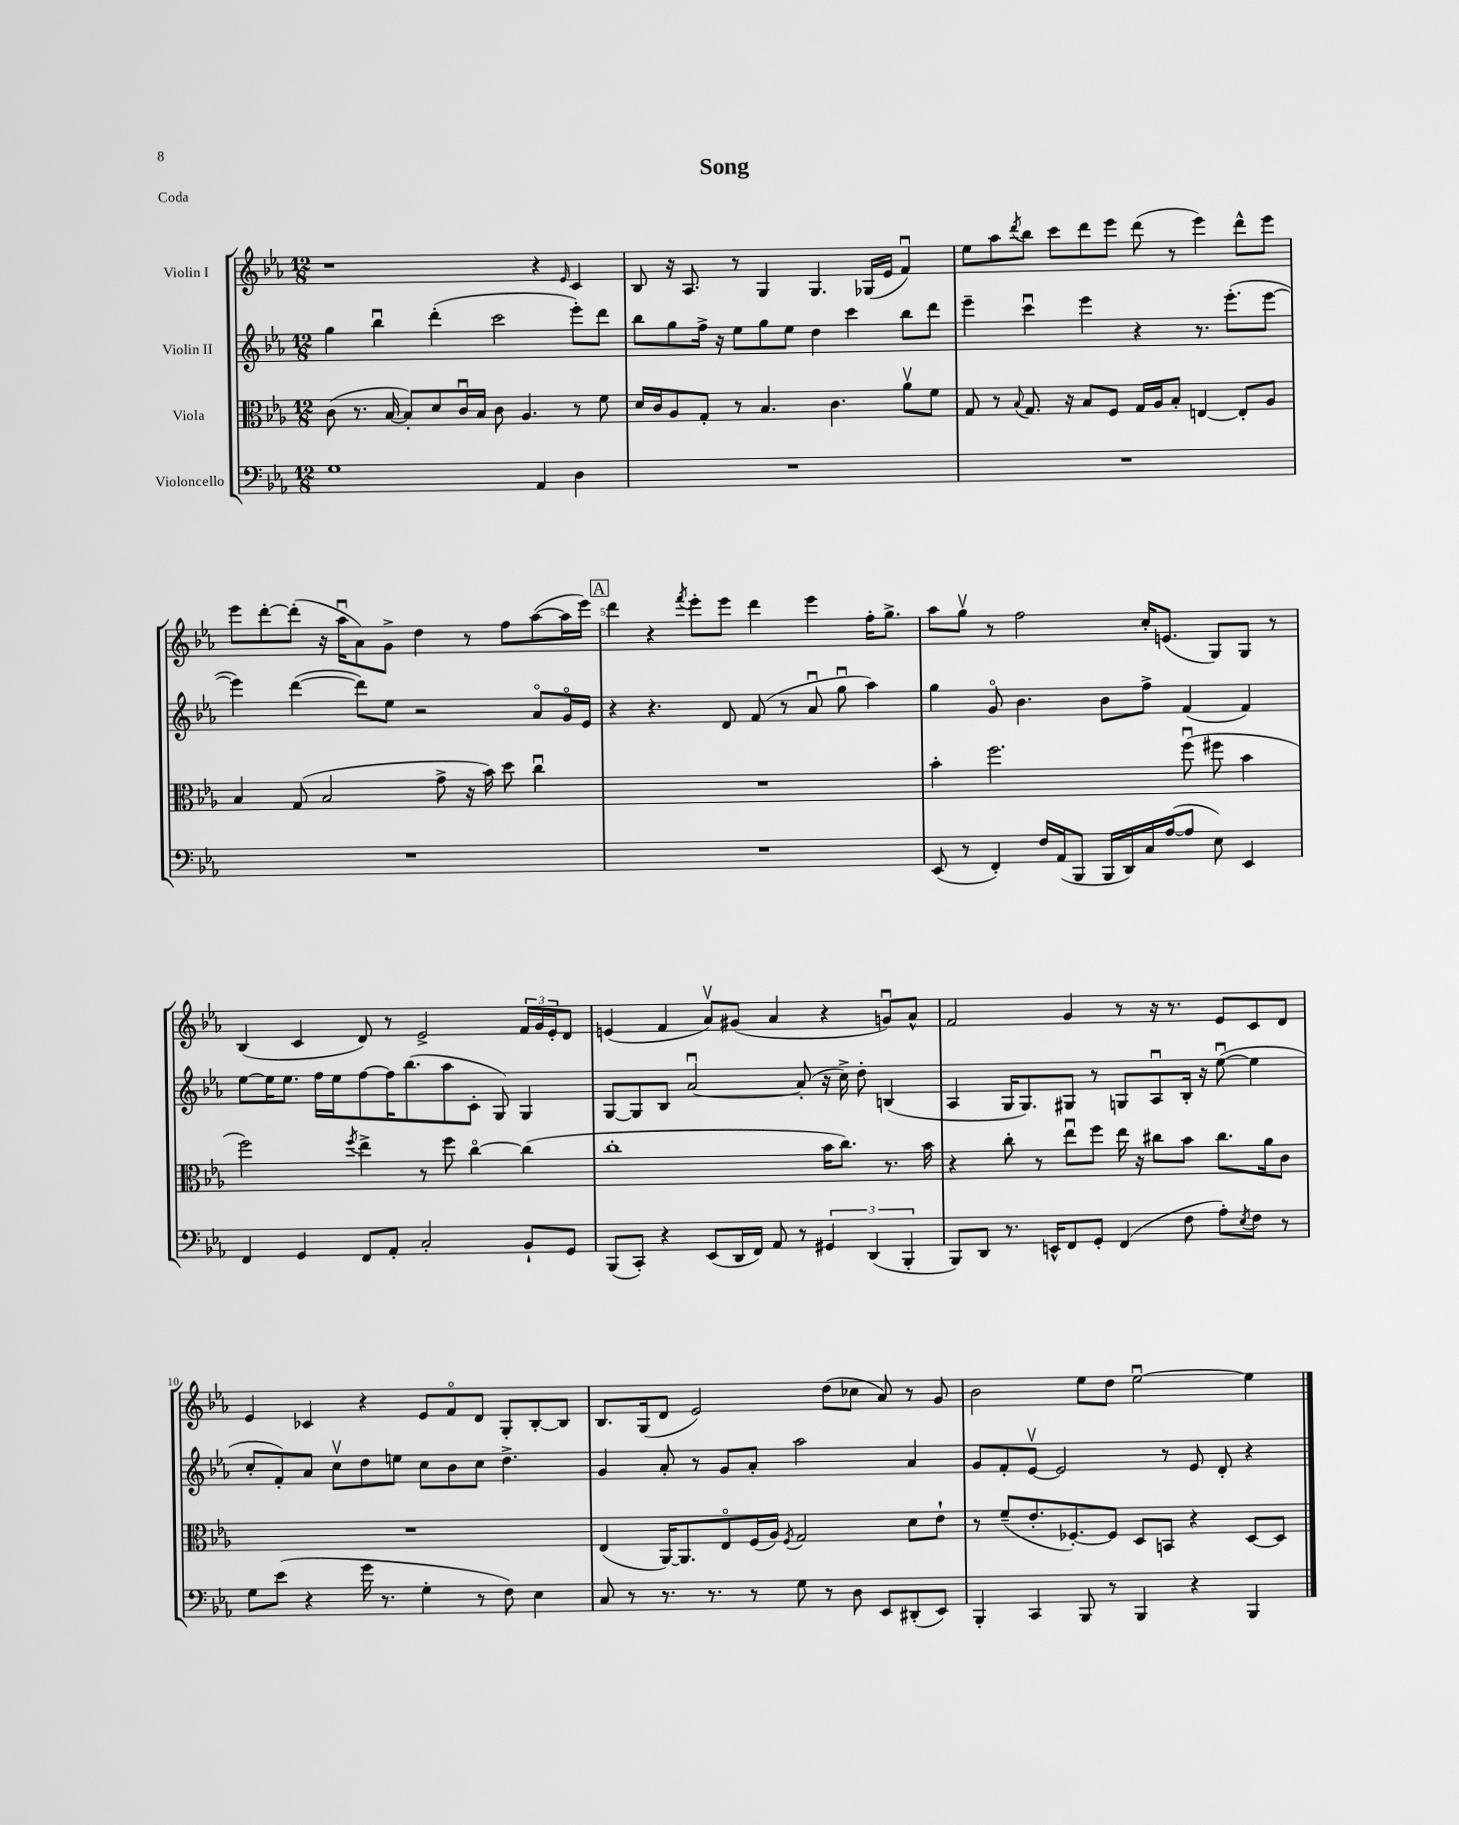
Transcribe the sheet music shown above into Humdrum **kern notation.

**kern	**kern	**kern	**kern
*staff4	*staff3	*staff2	*staff1
*clefF4	*clefC3	*clefG2	*clefG2
*k[b-e-a-]	*k[b-e-a-]	*k[b-e-a-]	*k[b-e-a-]
*M12/8	*M12/8	*M12/8	*M12/8
1G	(8c\	4gg\	1r
.	8.r	.	.
.	.	4bb-u\	.
.	[16B-/	.	.
.	8B-'/]L)	.	.
.	8d/	(4ddd'\	.
.	16cu/L	.	.
.	16B-/JJ	.	.
.	8c\	2ccc\	.
.	4.A-/	.	.
4AA-/	.	.	4r
.	.	.	16qqe-/
4D\	8r	8eee-'\L)	4c/
.	8f\	8ddd\J	.
=	=	=	=
1.r	16d/LL	8bb-\L	8B-/
.	16c/J	.	.
.	8A-/	8gg\	16r
.	.	.	8.A-/
.	8G'/J	16ff^\Jk	.
.	.	16r	.
.	8r	8ee-\L	8r
.	4.B-/	8gg\	4G/
.	.	8ee-\J	.
.	.	4dd\	4.G/
.	4.c\	.	.
.	.	4ccc\	.
.	.	.	(16G-/LL
.	.	.	16e-/JJ
.	8a-v\L	8bb-\L	4fu/)
.	8f\J	8ddd\J	.
=	=	=	=
1.r	8G/	4eee-~\	8ee-\L
.	8r	.	8aa-\
.	8qqB-/	.	8qddd/
.	8.G/	4cccu\	8bb-\J
.	.	.	8ccc\L
.	16r	.	.
.	8B-/L	4eee-\	8ddd\
.	8F/J	.	8eee-\J
.	16G/LL	4r	(8ddd\
.	16A-/J	.	.
.	8B-'/J	.	8r
.	[4E/	8.r	4eee-\)
.	.	(8.eee-'\L	.
.	8E'/]L	.	8ddd^^\L
.	8A-/J	[8eee-\J	8eee-\J
=	=	=	=
1.r	4B-/	4eee-\])	8eee-\L
.	.	.	[8ddd'\
.	(8G/	([4ddd\	(8ddd'\]J
.	2B-/	.	16r
.	.	.	16aa-u\LK
.	.	8ddd\]L)	8a-\)
.	.	8ee-\J	8g^\J
.	.	2r	4dd\
.	8g^\	.	.
.	16r	.	8r
.	16b-\)	.	.
.	8dd\	.	8ff\L
.	4ccu\	8a-o/L	([8aa-\
.	.	16go/L	16aa-\]L
.	.	16e-/JJ	16eee-\JJ)
=	=	=	=
1.r	1.r	4r	4ddd\
.	.	4.r	4r
.	.	.	8qfff/
.	.	.	8eee-'\L
.	.	8d/	8eee-\J
.	.	(8f/	4ddd\
.	.	8r	.
.	.	8a-u/	4eee-\
.	.	8ggu\	.
.	.	4aa-\)	16ff'\LK
.	.	.	8.gg^\J
=	=	=	=
(8EE-/	4b-'\	4gg\	8aa-\L
8r	.	.	8ggv\J
4FF'/)	2.ff\	8go/	8r
.	.	4.b-\	2ff\
16F/LL	.	.	.
(16AA-/J	.	.	.
8BBB-/J	.	.	.
16BBB-/LL	.	8b-\L	.
16DD/)	.	.	.
16C/	.	8ff^\J	16cc'/LK
([16A-/J	.	.	(8.e/J
8A-/]J	(8ffu\	(4f/	.
8E-\)	8ff#\	.	8G/L)
4EE-/	4b-\	4f/)	8G/J
.	.	.	8r
=	=	=	=
4FF/	2ff\)	[8ee-\L	(4B-/
.	.	16ee-\]K	.
.	.	8.ee-\J	.
4GG/	.	.	4c/
.	.	16ff\LL	.
.	.	16ee-\J	.
.	8qff/	.	.
8FF/L	4ee-^\	[8ff\	8d/)
8AA-'/J	.	16ff\]K	8r
.	.	(8.bb-\	.
2C'/	8r	.	2e-^/
.	8ff\	8aa-\	.
.	[4cco\	8c'\J	.
.	.	8G/)	.
8BB-`/L	(4cc\]	4G/	24f/LL
.	.	.	24g/
.	.	.	24e-'/J
8GG/J	.	.	8d/J
=	=	=	=
(8BBB-/L	1cc'	[8G/L	(4e/
8CC'/J)	.	8G/]	.
4r	.	8B-/J	4f/
.	.	[2a-u/	.
(8EE-/L	.	.	8a-v/L)
16DD/L	.	.	(8g#/J
16FF/JJ)	.	.	.
8AA-/	.	.	4a-/
8r	.	(8a-'/]	.
6GG#/	16b-\LK	16r	4r
.	8.cc\J)	16cc^\)	.
.	.	8dd'\	.
(6DD/	.	.	.
.	8.r	(4B/	8gu/L)
6BBB-'/	.	.	.
.	.	.	8a-^^/J
.	16b-\	.	.
=	=	=	=
8BBB-/L)	4r	4A-/	2f/
8DD/J	.	.	.
8.r	8cc'\	16G/LK	.
.	.	8.G/)	.
.	8r	.	.
16EE^^/LK	.	.	.
8FF/	8ee-u\L	8G#/J	4g/
8GG'/J	8ff\J	8r	.
(4FF/	16ee-\	8G/L	8r
.	16r	.	.
.	8cc#\L	8A-u/	16r
.	.	.	8.r
8F\	8b-\J	16B-'/Jk	.
.	.	16r	.
8A-'\L)	8.cc#\L	([8ee-u\	8e-/L
8qE-/	.	.	.
8F\J	.	4ee-\]	8c/
.	16a-\k	.	.
8r	8c\J	.	8d/J
=	=	=	=
8G\L	1.r	8cc'/L	4e-/
(8e-\J	.	8f'/)	.
4r	.	8a-/J	4c-/
.	.	8ccv\L	.
16g\	.	8dd\	4r
8.r	.	.	.
.	.	8ee\J	.
4G'\	.	8cc\L	8e-/L
.	.	8b-\	8fo/
8r	.	8cc\J	8d/J
8F\)	.	4.dd^\	8G'/L
4E-\	.	.	[8B-'/
.	.	.	8B-/]J
=	=	=	=
8C/	(4E-/	4g/	8.B-/L
8r	.	.	.
.	.	.	(16G/k
8.r	[16AA-/LK)	8a-'/	8d/J
.	8.AA-/]	.	.
.	.	8r	2e-/)
8.r	.	.	.
.	8E-o/	8g/L	.
8r	(16F/L	8a-'/J	.
.	16A-/JJ)	.	.
.	8qF/	.	.
8G\	2G/	2aa-\	.
8r	.	.	(8dd\L
8D\	.	.	8cc-\J
8EE-/L	.	.	8a-/)
(8DD#'/	8d\L	4a-/	8r
8EE-/J)	8e-`\J	.	8g/
=	=	=	=
4BBB-'/	8r	8g/L	2b-\
.	(8f~/L	8f'/	.
4CC/	8.e-'/	[8e-v/J	.
.	.	2e-/]	.
.	[8.F-'/)	.	.
8BBB-/	.	.	8ee-\L
8r	8F-/]J	.	8dd\J
4BBB-/	8D/L	.	[2ee-u\
.	8BB/J	8r	.
4r	4r	8e-/	.
.	.	8d'/	.
4BBB-/	[8D/L	4r	4ee-\]
.	8D/]J	.	.
==	==	==	==
*-	*-	*-	*-
